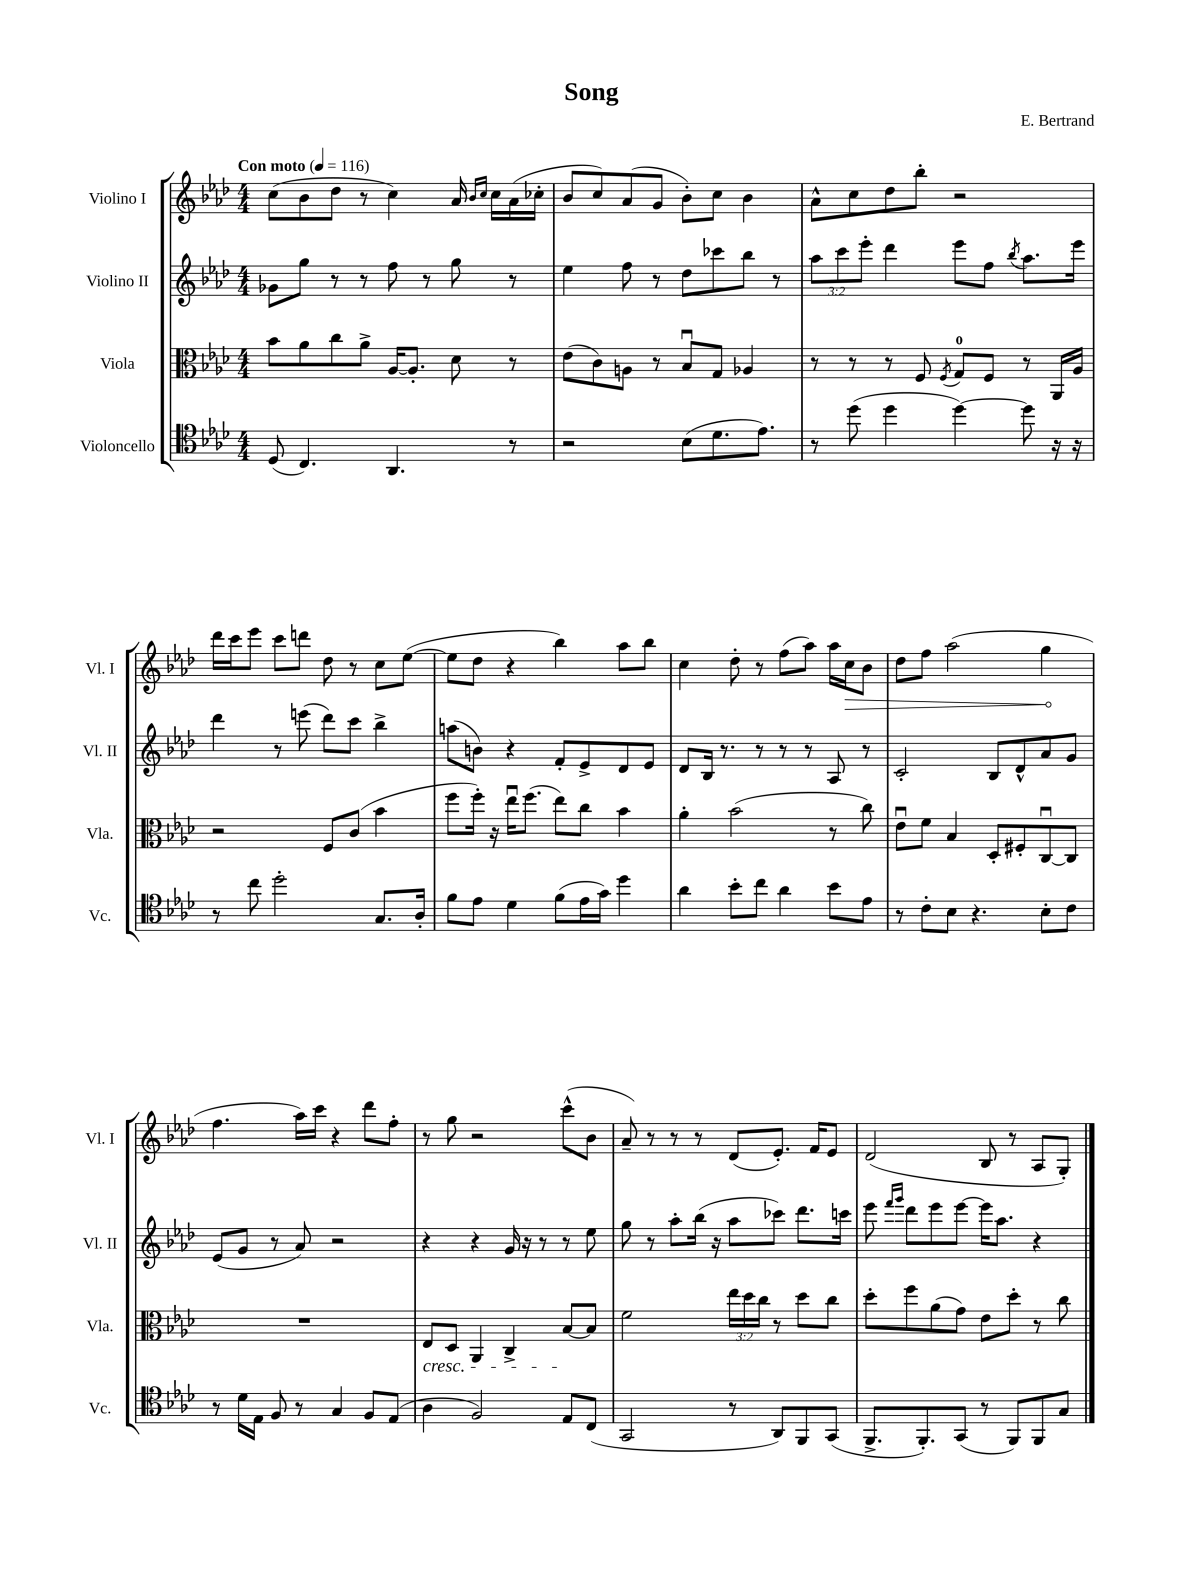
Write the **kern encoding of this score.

**kern	**kern	**kern	**kern	**dynam
*part4	*part3	*part2	*part1	*part1
*staff4	*staff3	*staff2	*staff1	*staff1
*I"Violoncello	*I"Viola	*I"Violino II	*I"Violino I	*
*I'Vc.	*I'Vla.	*I'Vl. II	*I'Vl. I	*
*clefC4	*clefC3	*clefG2	*clefG2	*
*k[b-e-a-d-]	*k[b-e-a-d-]	*k[b-e-a-d-]	*k[b-e-a-d-]	*
*M4/4	*M4/4	*M4/4	*M4/4	*
*MM116	*MM116	*MM116	*MM116	*
=1	=1	=1	=1	=1
!	!	!	!LO:TX:a:B:t=Con moto	!
(8D-/	8b-\L	8g-X\L	(8cc\L	.
4.C/)	8a-\	8gg\J	8b-\	.
.	8cc\	8r	8dd-\J	.
.	8a-^\J	8r	8r	.
4.AA-/	[16A-/KL	8ff\	4cc\)	.
.	8.A-'/J]	.	.	.
.	.	8r	.	.
.	8d-\	8gg\	16a-/	.
.	.	.	16qqb-/LL	.
.	.	.	16qqcc/JJ	.
.	.	.	16cc\LL	.
8r	8r	8r	(16a-\	.
.	.	.	16cc-X'\JJ	.
=2	=2	=2	=2	=2
2r	(8e-\L	4ee-\	8b-/L	.
.	8c\)	.	8cc/)	.
.	8An\J	8ff\	(8a-/	.
.	8r	8r	8g/J	.
(8B-\L	8B-u/L	8dd-\L	8b-'\L)	.
8.d-\	8G/J	8ccc-X\	8cc\J	.
.	4A-X/	8bb-\J	4b-\	.
8.e-\J)	.	.	.	.
.	.	8r	.	.
=3	=3	=3	=3	=3
8r	8r	12aa-\L	8a-^^\L	.
.	.	12ccc\	.	.
(8dd-\	8r	.	8cc\	.
.	.	12eee-'\J	.	.
4dd-\	8r	4ddd-\	8dd-\	.
.	8F/	.	8bb-'\J	.
.	8qF/	.	.	.
[4dd-\)	8G/L	8eee-\L	2r	.
.	8F/J	8ff\J	.	.
.	.	8qbb-/	.	.
8dd-\]	8r	8.aa-\L	.	.
16r	16AA-/LL	.	.	.
16r	16A-/JJ	16eee-\Jk	.	.
!!LO:LB:g=z
=4	=4	=4	=4	=4
8r	2r	4ddd-\	16ddd-\LL	.
.	.	.	16ccc\J	.
8cc\	.	.	8eee-\J	.
2dd-'\	.	8r	8ccc\L	.
.	.	(8eeen\	8dddn\J	.
.	8F/L	8ddd-\L)	8dd-\	.
.	(8c/J	8ccc\J	8r	.
8.G/L	4b-\	4bb-^\	8cc\L	.
.	.	.	([8ee-\J	.
16A-'/Jk	.	.	.	.
=5	=5	=5	=5	=5
8f\L	8ff\L	(8aan\L	8ee-\L]	.
8e-\J	16ff'\Jk)	8bn\J)	8dd-\J	.
.	16r	.	.	.
4d-\	16ee-u\KL	4r	4r	.
.	(8.ff\J	.	.	.
(8f\L	8ee-\L)	8f'/L	4bb-\)	.
16e-\L	8cc\J	8e-^/	.	.
16g\JJ)	.	.	.	.
4dd-\	4b-\	8d-/	8aa-\L	.
.	.	8e-/J	8bb-\J	.
=6	=6	=6	=6	=6
4a-\	4a-'\	8d-/L	4cc\	.
.	.	16B-/Jk	.	.
.	.	8.r	.	.
8b-'\L	(2b-\	.	8dd-'\	.
8cc\J	.	8r	8r	.
4a-\	.	8r	(8ff\L	.
.	.	8r	8aa-\J)	.
8b-\L	8r	8A-/	16aa-\LL	.
!	!	!	!	!LO:HP:b
.	.	.	16cc\J	>
8e-\J	8cc\)	8r	8b-\J	.
=7	=7	=7	=7	=7
8r	8e-u\L	2c'/	8dd-\L	.
8c'\L	8f\J	.	8ff\J	.
8B-\J	4B-/	.	(2aa-\	.
4.r	.	.	.	.
.	8D-'/L	8B-/L	.	.
.	8F#X'/	8d-^^/	.	.
8B-'\L	[8Cu/	8a-/	4gg\	.
8c\J	8C/J]	8g/J	.	.
.	.	.	.	]
!!LO:LB:g=z
=8	=8	=8	=8	=8
8r	1r	(8e-/L	4.ff\	.
16d-\LL	.	8g/J	.	.
16E-\JJ	.	.	.	.
8F/	.	8r	.	.
8r	.	8a-/)	16aa-\LL)	.
.	.	.	16ccc\JJ	.
4G/	.	2r	4r	.
8F/L	.	.	8ddd-\L	.
(8E-/J	.	.	8ff'\J	.
=9	=9	=9	=9	=9
!	!LO:TX:b:i:t=cresc.	!	!	!
4A-\	8E-/L	4r	8r	.
.	8D-/J	.	8gg\	.
2F/)	4AA-/	4r	2r	.
.	4C^/	16g/	.	.
.	.	16r	.	.
.	.	8r	.	.
8E-/L	[8B-/L	8r	(8ccc^^\L	.
(8C/J	8B-/J]	8ee-\	8b-\J	.
=10	=10	=10	=10	=10
2GG/	2f\	8gg\	8a-~/)	.
.	.	8r	8r	.
.	.	8aa-'\L	8r	.
.	.	(16bb-\Jk	8r	.
.	.	16r	.	.
8r	24ee-\LL	8aa-\L	(8d-/L	.
.	24dd-\	.	.	.
.	24cc\JJ	.	.	.
8AA-/L)	8r	8ccc-X\J)	8.e-'/J)	.
8FF/	8dd-\L	8.ddd-\L	.	.
.	.	.	16f/KL	.
(8GG/J	8cc\J	.	8e-/J	.
.	.	16cccn\Jk	.	.
=11	=11	=11	=11	=11
8.FF^/L	8dd-'\L	8eee-\	(2d-/	.
.	.	16qqfff/LL	.	.
.	.	16qqggg/JJ	.	.
.	8ff\	8ddd-\L	.	.
8.FF'/)	.	.	.	.
.	(8a-\	8eee-\	.	.
(8GG/J	8g\J)	[8eee-\J	.	.
8r	8e-\L	16eee-\KL]	8B-/	.
.	.	8.aa-\J	.	.
8FF/L)	8dd-'\J	.	8r	.
8FF/	8r	4r	8A-/L	.
8G/J	8cc\	.	8G'/J)	.
==	==	==	==	==
*-	*-	*-	*-	*-
